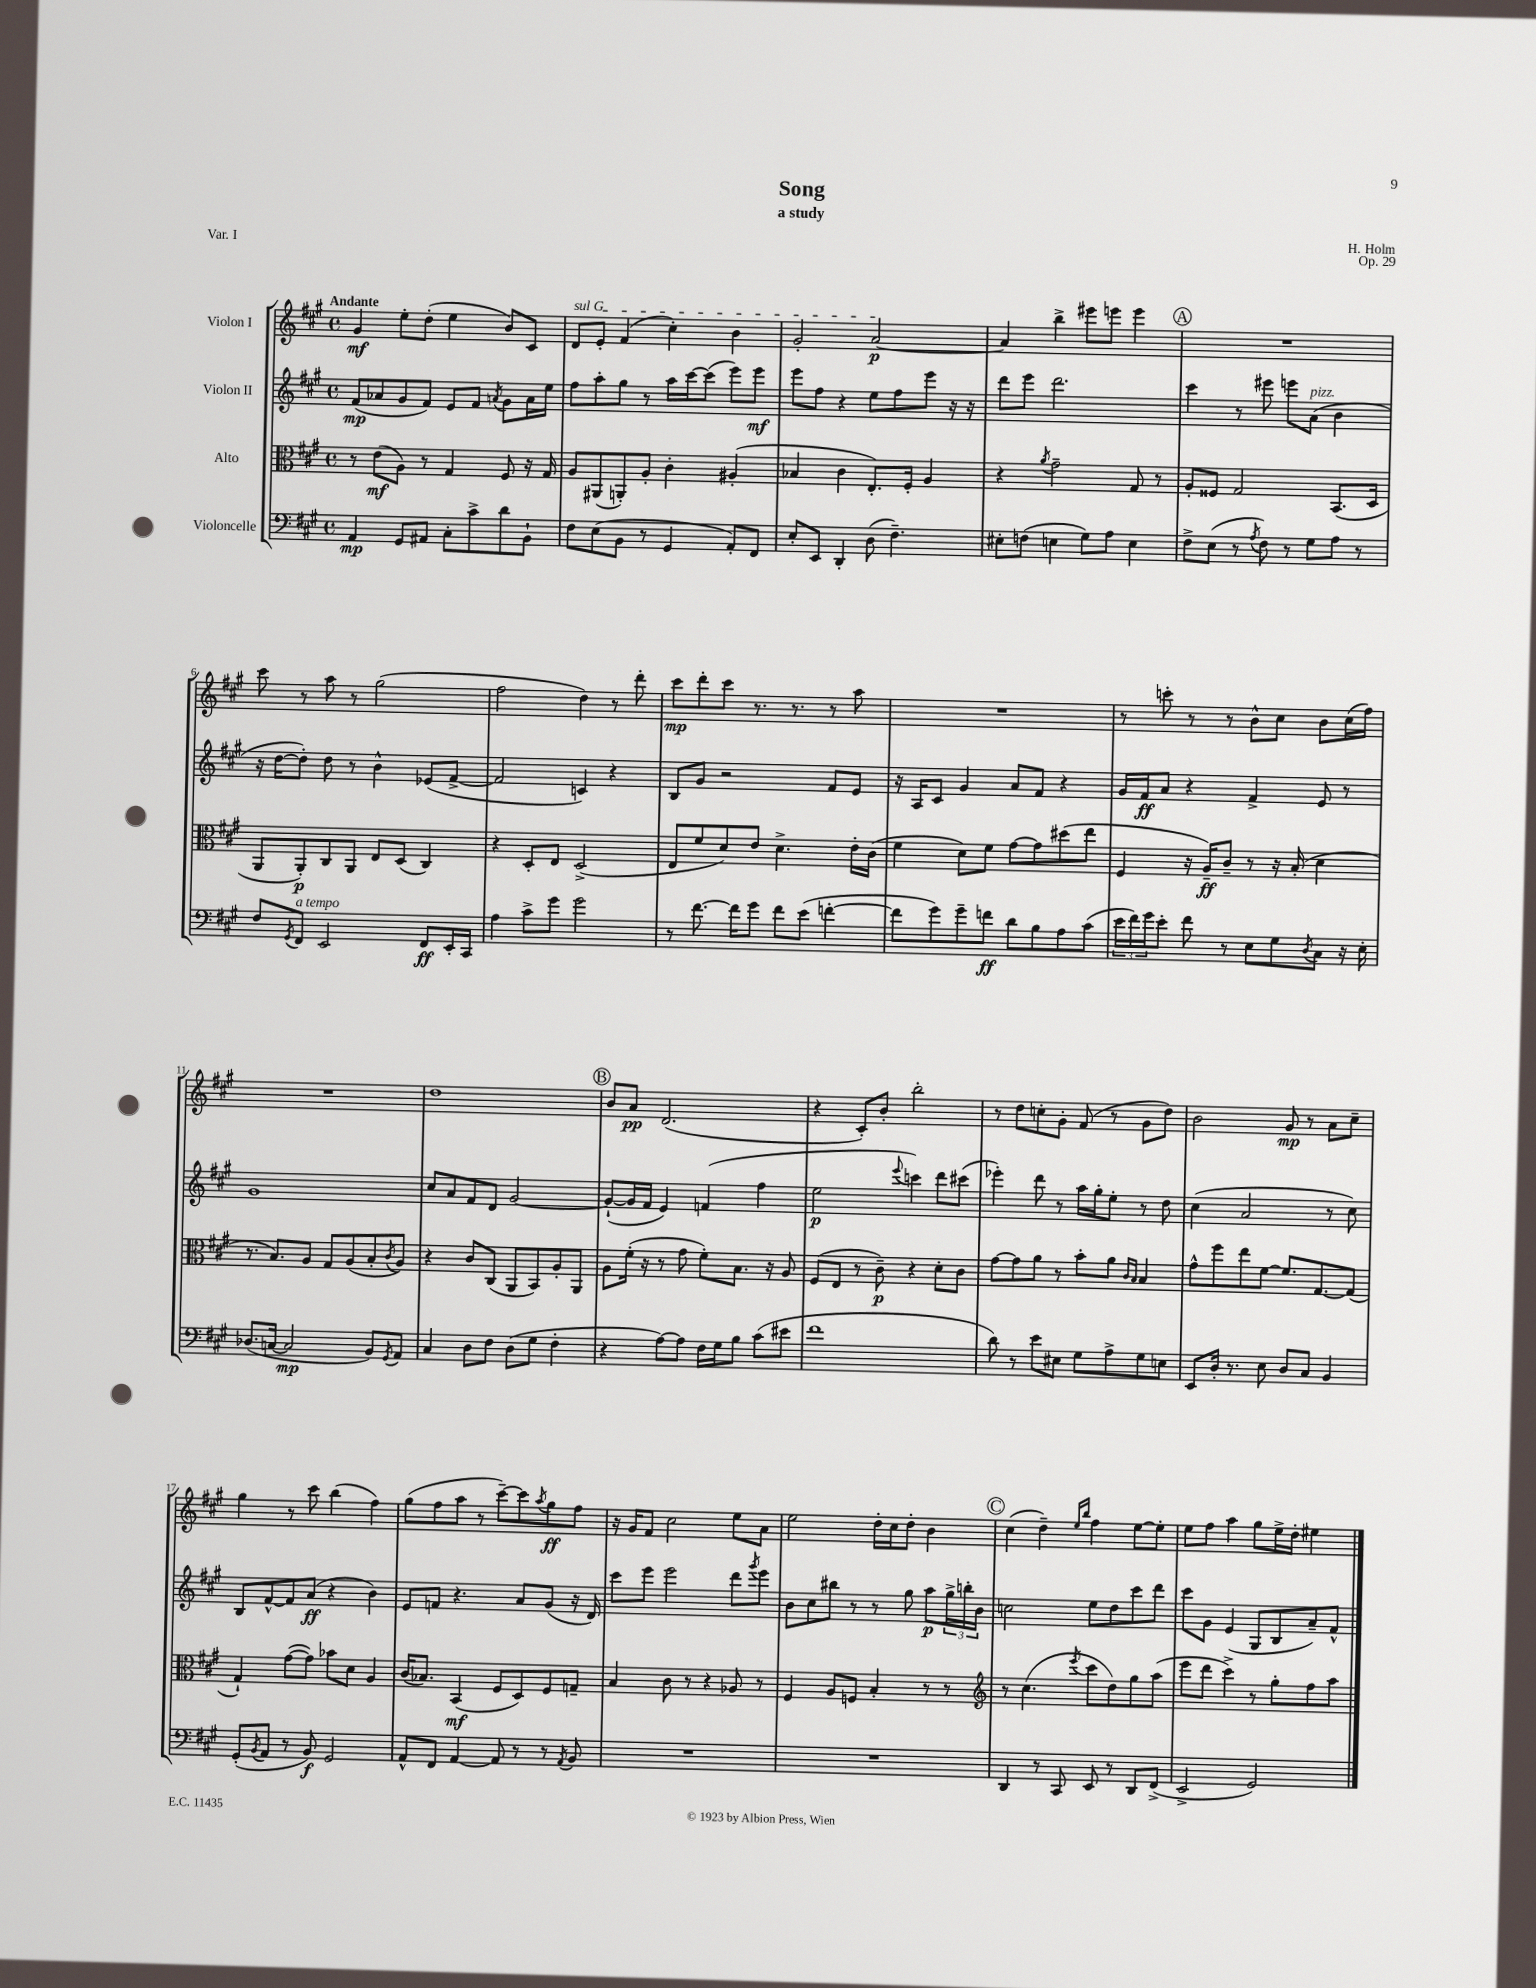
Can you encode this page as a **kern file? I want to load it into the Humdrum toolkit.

**kern	**dynam	**kern	**dynam	**kern	**dynam	**kern	**dynam
*part4	*part4	*part3	*part3	*part2	*part2	*part1	*part1
*staff4	*staff4	*staff3	*staff3	*staff2	*staff2	*staff1	*staff1
*I"Violoncelle	*	*I"Alto	*	*I"Violon II	*	*I"Violon I	*
*clefF4	*	*clefC3	*	*clefG2	*	*clefG2	*
*k[f#c#g#]	*	*k[f#c#g#]	*	*k[f#c#g#]	*	*k[f#c#g#]	*
*M4/4	*	*M4/4	*	*M4/4	*	*M4/4	*
*met(c)	*	*met(c)	*	*met(c)	*	*met(c)	*
=1	=1	=1	=1	=1	=1	=1	=1
!	!	!	!	!	!	!LO:TX:a:B:t=Andante	!
4AA/	mp	8r	.	(8f#/L	mp	4g#/	mf
.	.	(8e\L	mf	8a-X/	.	.	.
8GG#/L	.	8A\J)	.	8g#/	.	8ee'\L	.
8AA#X/J	.	8r	.	8f#/J)	.	(8dd'\J	.
8C#'\L	.	4G#/	.	8e/L	.	4ee\	.
8c#^\	.	.	.	8f#/J	.	.	.
.	.	.	.	8qan/	.	.	.
8d\	.	8F#/	.	8g#\L	.	8b/L)	.
8BB`\J	.	16r	.	16a\L	.	8c#/J	.
.	.	16G#/	.	16ee\JJ	.	.	.
=2	=2	=2	=2	=2	=2	=2	=2
!	!	!	!	!	!	!LO:TX:a:i:t=sul G	!
8F#\L	.	8A/L	.	8ff#\L	.	8d/L	.
(8E\	.	(8AA#X/	.	8aa'\	.	8e'/J	.
8BB\J	.	8AAn'/)	.	8gg#\J	.	(4f#/	.
8r	.	8A'/J	.	8r	.	.	.
4GG#/	.	4c#'\	.	16aa\LL	.	4cc#'\)	.
.	.	.	.	[16ccc#\J	.	.	.
.	.	.	.	(8ccc#\J]	.	.	.
8AA'/L)	.	(4A#X'/	.	8eee\L)	.	4b\	.
8FF#/J	.	.	.	8eee\J	mf	.	.
=3	=3	=3	=3	=3	=3	=3	=3
8E'/L	.	4B-X/	.	8eee\L	.	2g#'/	.
8EE/J	.	.	.	8ff#\J	.	.	.
4DD'/	.	4c#\	.	4r	.	.	.
(8D\	.	8.E'/L)	.	8ee\L	.	[2a/	p
4.F#~\)	.	.	.	8ff#\	.	.	.
.	.	16F#'/Jk	.	.	.	.	.
.	.	4A/	.	8eee\J	.	.	.
.	.	.	.	16r	.	.	.
.	.	.	.	16r	.	.	.
=4	=4	=4	=4	=4	=4	=4	=4
8E#X'\L	.	4r	.	8ddd\L	.	4a/]	.
(8Fn\J	.	.	.	8eee\J	.	.	.
.	.	8qa/	.	.	.	.	.
4En\	.	2g#~\	.	2.ddd\	.	4bb^\	.
8G#\L)	.	.	.	.	.	8eee#X\L	.
8A\J	.	.	.	.	.	8eeen\J	.
4E\	.	8G#/	.	.	.	4eee\	.
.	.	8r	.	.	.	.	.
!!LO:REH:place=s1:t=A
=5	=5	=5	=5	=5	=5	=5	=5
8F#^\L	.	8A'/L	.	4ccc#\	.	1r	.
(8E\J	.	8F##X/J	.	.	.	.	.
8r	.	2G#/	.	8r	.	.	.
8qA/	.	.	.	.	.	.	.
8F#\)	.	.	.	8eee#X\	.	.	.
8r	.	.	.	8eeen\L	.	.	.
!	!	!	!	!LO:TX:a:i:t=pizz.	!	!	!
8G#\L	.	.	.	(8a\J	.	.	.
8A\J	.	(8.BB/L	.	4b\	.	.	.
8r	.	.	.	.	.	.	.
.	.	16D/Jk	.	.	.	.	.
!!LO:LB:g=z
=6	=6	=6	=6	=6	=6	=6	=6
8F#/L	.	8AA/L	.	16r	.	8ccc#\	.
.	.	.	.	[16dd\KL	.	.	.
8qGG#/	.	.	.	.	.	.	.
!LO:TX:a:i:t=a tempo	!	!	!	!	!	!	!
8FF#/J	.	8AA'/)	p	8dd'\J])	.	8r	.
2EE/	.	8C#/	.	8dd\	.	8aa\	.
.	.	8AA/J	.	8r	.	8r	.
.	.	8E/L	.	4b^^\	.	(2gg#\	.
.	.	(8D/J	.	.	.	.	.
8FF#/L	ff	4C#/)	.	(8e-X/L	.	.	.
16EE'/L	.	.	.	[8f#^/J	.	.	.
16CC#/JJ	.	.	.	.	.	.	.
=7	=7	=7	=7	=7	=7	=7	=7
4A\	.	4r	.	2f#/]	.	2ff#\	.
8c#^\L	.	8D'/L	.	.	.	.	.
8g#\J	.	8E/J	.	.	.	.	.
2g#\	.	(2D^/	.	4cn/)	.	4dd\)	.
.	.	.	.	4r	.	8r	.
.	.	.	.	.	.	8ddd'\	.
=8	=8	=8	=8	=8	=8	=8	=8
8r	.	8E/L	.	8B/L	.	8ccc#\L	mp
[8.f#\	.	8f#/	.	8g#/J	.	8ddd'\	.
.	.	8d/)	.	2r	.	8ccc#\J	.
16f#\KL]	.	.	.	.	.	.	.
8g#\J	.	8e/J	.	.	.	8.r	.
8f#\L	.	4.d^\	.	.	.	.	.
.	.	.	.	.	.	8.r	.
(8e\J	.	.	.	.	.	.	.
[4fn'\	.	.	.	8f#/L	.	8r	.
.	.	16e'\LL	.	8e/J	.	8aa\	.
.	.	(16c#\JJ	.	.	.	.	.
=9	=9	=9	=9	=9	=9	=9	=9
8f\L]	.	4f#\	.	16r	.	1r	.
.	.	.	.	16A/KL	.	.	.
8g#\)	.	.	.	8c#/J	.	.	.
8g#~\	.	8d\L)	.	4g#/	.	.	.
8fn\J	ff	8f#\J	.	.	.	.	.
8d\L	.	[8g#\L	.	8a/L	.	.	.
8B\	.	8g#\]	.	8f#/J	.	.	.
8A\	.	(8dd#X\	.	4r	.	.	.
(8c#\J	.	8ee\J	.	.	.	.	.
=10	=10	=10	=10	=10	=10	=10	=10
24e\LL	.	4F#/	.	16g#/LL	.	8r	.
24f#\)	.	.	.	.	.	.	.
.	.	.	.	16f#/J	ff	.	.
24g#\J	.	.	.	.	.	.	.
8e'\J	.	.	.	8a/J	.	8cccn'\	.
8f#\	.	16r	.	4r	.	8r	.
.	.	16A~/KL)	ff	.	.	.	.
8r	.	8c#~/J	.	.	.	8r	.
8E\L	.	8r	.	4f#^/	.	8b^^\L	.
8G#\	.	16r	.	.	.	8cc#\J	.
.	.	(16B'/	.	.	.	.	.
8qD/	.	.	.	.	.	.	.
8C#\J	.	4d\	.	8e/	.	8b\L	.
16r	.	.	.	8r	.	(16cc#\L	.
16E'\	.	.	.	.	.	16ff#\JJ)	.
!!LO:LB:g=z
=11	=11	=11	=11	=11	=11	=11	=11
(8.D-X/L	.	8.r	.	1g#	.	1r	.
[16Cn/Jk	.	8.B/L)	.	.	.	.	.
2C/]	mp	.	.	.	.	.	.
.	.	8A/J	.	.	.	.	.
.	.	8G#/L	.	.	.	.	.
.	.	(8A/	.	.	.	.	.
8BB/L)	.	8B'/	.	.	.	.	.
8qGG#/	.	8qc#/	.	.	.	.	.
8AA/J	.	8A/J)	.	.	.	.	.
=12	=12	=12	=12	=12	=12	=12	=12
4C#/	.	4r	.	8cc#/L	.	1dd	.
.	.	.	.	8a/	.	.	.
8D\L	.	8c#/L	.	8f#/	.	.	.
8F#\J	.	(8C#/J	.	8d/J	.	.	.
(8D\L	.	8AA/L	.	[2g#/	.	.	.
8G#\J	.	8BB/)	.	.	.	.	.
4F#'\	.	8A'/	.	.	.	.	.
.	.	8AA/J	.	.	.	.	.
!!LO:REH:place=s1:t=B
=13	=13	=13	=13	=13	=13	=13	=13
4r	.	8A\L	.	(8g#`/L_	.	8b/L	.
.	.	(16f#'\Jk	.	16g#/L]	.	8a/J	pp
.	.	16r	.	16f#/JJ	.	.	.
[8A\L)	.	8r	.	4e/)	.	(2.d/	.
8A\J]	.	8g#\	.	.	.	.	.
16F#\LL	.	8f#'\L)	.	(4fn/	.	.	.
16G#\J	.	.	.	.	.	.	.
8B\J	.	8.B\J	.	.	.	.	.
(8c#\L	.	.	.	4ff#\	.	.	.
.	.	16r	.	.	.	.	.
8e#X\J	.	8A/	.	.	.	.	.
=14	=14	=14	=14	=14	=14	=14	=14
1f#	.	(8F#/L	.	2ee\	p	4r	.
.	.	8E/J	.	.	.	.	.
.	.	8r	.	.	.	8c#'/L)	.
.	.	8c#~\)	p	.	.	8b'/J	.
.	.	.	.	8qqeee/	.	.	.
.	.	4r	.	4cccn\)	.	2bb'\	.
.	.	8d'\L	.	8ddd\L	.	.	.
.	.	8c#\J	.	(8ccc#X\J	.	.	.
=15	=15	=15	=15	=15	=15	=15	=15
8d\)	.	[8g#\L	.	4eee-X'\)	.	8r	.
8r	.	8g#\]	.	.	.	8dd\L	.
8e\L	.	8a\J	.	8ddd\	.	8ccn'\	.
8E#X\J	.	8r	.	8r	.	8g#'\J	.
8G#\L	.	8b'\L	.	16aa\LL	.	(8f#/	.
.	.	.	.	16gg#'\J	.	.	.
8A^\	.	8a\J	.	8ee'\J	.	8r	.
.	.	16qqc#/LL	.	.	.	.	.
.	.	16qqB/JJ	.	.	.	.	.
8G#\	.	4B/	.	8r	.	8g#\L	.
8En\J	.	.	.	8dd\	.	8dd\J)	.
=16	=16	=16	=16	=16	=16	=16	=16
8EE/L	.	8g#^^\L	.	(4cc#\	.	2b\	.
16D'/Jk	.	8ff#\	.	.	.	.	.
8.r	.	.	.	.	.	.	.
.	.	8ee\	.	2a/	.	.	.
8E\	.	[8f#\J	.	.	.	.	.
8D/L	.	8.f#/L]	.	.	.	8g#/	mp
8C#/J	.	.	.	.	.	8r	.
.	.	[8.G#/	.	.	.	.	.
4BB/	.	.	.	8r	.	8a\L	.
.	.	(8G#/J]	.	8cc#\)	.	8cc#~\J	.
!!LO:LB:g=z
=17	=17	=17	=17	=17	=17	=17	=17
(8GG#'/L	.	4G#`/)	.	8B/L	.	4gg#\	.
8qBB/	.	.	.	.	.	.	.
8AA/J	.	.	.	[8f#^^/	.	.	.
8r	.	([8g#\L	.	8f#/]	.	8r	.
8BB/)	f	8g#\J])	.	(8a/J	ff	8ccc#\	.
2GG#/	.	8b-X\L	.	4r	.	(4bb\	.
.	.	8d\J	.	.	.	.	.
.	.	4A/	.	4b\)	.	4ff#\)	.
=18	=18	=18	=18	=18	=18	=18	=18
8AA^^/L	.	(16c#/KL	.	8e/L	.	(8gg#\L	.
.	.	8.B-X/J)	.	.	.	.	.
8FF#/J	.	.	.	8fn/J	.	8ff#\	.
[4AA/	.	(4BB/	mf	4.r	.	8aa\J	.
.	.	.	.	.	.	8r	.
8AA/]	.	8F#/L	.	.	.	[8ccc#~\L)	.
8r	.	8D/)	.	8a/L	.	8ccc#\]	.
.	.	.	.	.	.	8qaa/	.
8r	.	8F#/	.	(8g#/J	.	8gg#\	ff
8qAA/	.	.	.	.	.	.	.
8BB/	.	8Gn~/J	.	16r	.	8ff#\J	.
.	.	.	.	16d/)	.	.	.
=19	=19	=19	=19	=19	=19	=19	=19
1r	.	4B/	.	8ccc#\L	.	16r	.
.	.	.	.	.	.	16g#/KL	.
.	.	.	.	8eee\J	.	8f#/J	.
.	.	8c#\	.	2eee\	.	2cc#\	.
.	.	8r	.	.	.	.	.
.	.	4r	.	.	.	.	.
.	.	8A-X/	.	8ddd\L	.	8ee\L	.
.	.	.	.	8qggg#/	.	.	.
.	.	8r	.	8eee\J	.	8a\J	.
=20	=20	=20	=20	=20	=20	=20	=20
1r	.	4F#/	.	8b\L	.	2ee\	.
.	.	.	.	8cc#\	.	.	.
.	.	8A/L	.	8bb#X\J	.	.	.
.	.	8Fn/J	.	8r	.	.	.
.	.	4B'/	.	8r	.	16dd'\LL	.
.	.	.	.	.	.	16cc#\J	.
.	.	.	.	8gg#\	.	8dd'\J	.
.	.	8r	.	8aa\L	p	4b\	.
.	.	8r	.	24gg#^\L	.	.	.
.	.	.	.	24bbn'\	.	.	.
.	.	.	.	24b\JJ	.	.	.
!!LO:REH:place=s1:t=C
=21	=21	=21	=21	=21	=21	=21	=21
*	*	*clefG2	*	*	*	*	*
4DD/	.	8r	.	2ccn\	.	(4cc#\	.
.	.	(4.cc#\	.	.	.	.	.
8r	.	.	.	.	.	4dd~\)	.
8CC#/	.	.	.	.	.	.	.
.	.	.	.	.	.	16qqee/LL	.
.	.	8qeee/	.	.	.	16qqbb/JJ	.
8EE/	.	8ccc#\L	.	8ee\L	.	4ff#\	.
8r	.	8dd\)	.	8dd\	.	.	.
8DD/L	.	8gg#\	.	8ccc#\	.	[8ee\L	.
(8FF#^/J	.	(8aa\J	.	8ddd\J	.	8ee'\J]	.
=22	=22	=22	=22	=22	=22	=22	=22
2EE^/	.	8eee\L	.	8ccc#\L	.	8ee\L	.
.	.	8ddd\J	.	8g#\J	.	8ff#\J	.
.	.	4ccc#^\)	.	(4e/	.	4aa\	.
2GG#/)	.	8r	.	8G#/L	.	8gg#\L	.
.	.	8gg#'\L	.	8B/	.	16ee^\L	.
.	.	.	.	.	.	16dd'\JJ	.
.	.	8ff#\	.	8a~/)	.	4ee#X\	.
.	.	8aa\J	.	8f#^^/J	.	.	.
==	==	==	==	==	==	==	==
*-	*-	*-	*-	*-	*-	*-	*-
